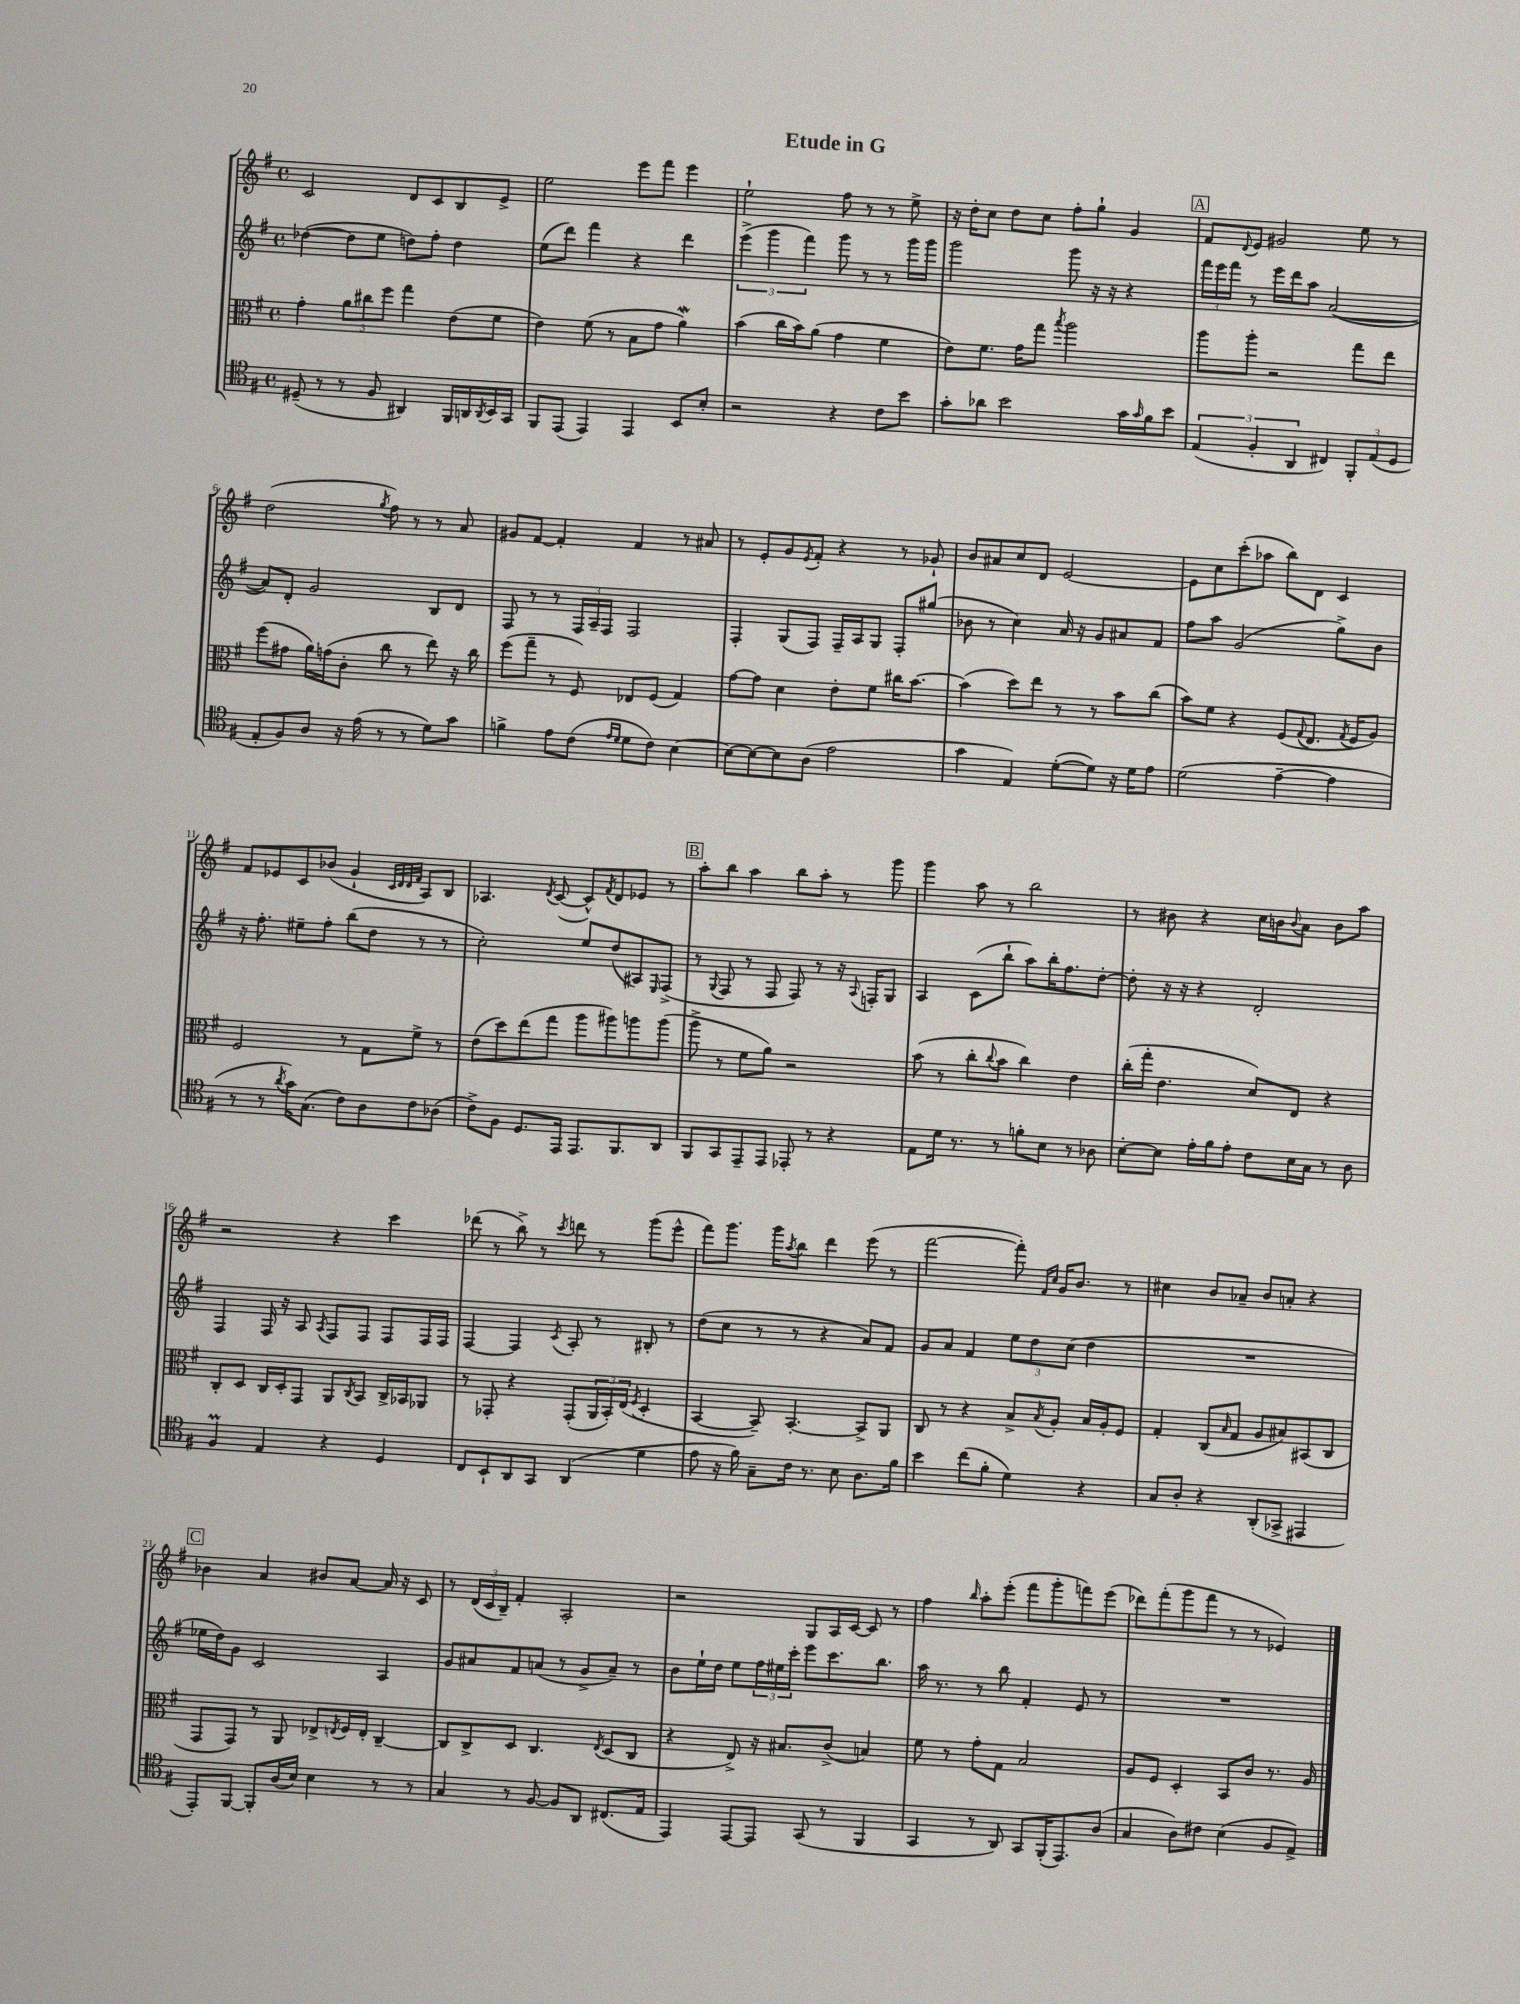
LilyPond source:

\header { title = "Etude in G" }
<<
\new StaffGroup <<
\new Staff = "s0" {
    \clef treble \key g \major \defaultTimeSignature \time 4/4
    c'2 d'8 c'8 b8 e'8-> |
    e''2 e'''8 fis'''8 e'''4 |
    e''2-! fis''8 r8 r8 e''8-> |
    r16 d''16-. c''8 d''8 c''8 fis''8-. g''8-! g'4 |
    \mark \markup { \box "A" } fis'8 \appoggiatura { d'8 } e'8 gis'2 e''8 r8 |
    d''2( \acciaccatura { g''8 } fis''8) r8 r8 a'8 |
    gis'8 fis'8~ fis'4-. fis'4 r8 ais'8 |
    r8 e'8-. g'8 \acciaccatura { e'8 } fis'8-. r4 r8 ges'8-! |
    b'8 ais'8 c''8 d'8 e'2~ |
    e'8 c''8 c'''8-.( aes''8 b''8) d'8 c'4 |
    fis'8 ees'8 c'8 bes'8( g'4-! \grace { c'32 d'32 d'32 fis'32 } a8) b8 |
    aes4. \acciaccatura { d'8 } c'8~( c'8-^) \acciaccatura { fis'8 } d'8 ees'8 r8 |
    \mark \markup { \box "B" } a''8-. b''8 a''4 b''8 a''8-. r8 g'''8 |
    g'''4 a''8 r8 b''2 |
    r8 bis'8 r4 c''16 b'16 \appoggiatura { b'8 } a'8 b'8 a''8 |
    r2 r4 c'''4 |
    des'''8( r8 b''8->) r8 \acciaccatura { c'''8 } d'''8 r8 g'''8( e'''8-^ |
    fis'''8) g'''8. g'''16 \acciaccatura { a''8 } b''8 d'''4 e'''8( r8 |
    fis'''2~ fis'''8-.) \grace { fis'16 c''16 } g'16 b'8. r8 |
    cis''4 b'8 aes'8-- b'8 a'8-. r4 |
    \mark \markup { \box "C" } bes'4 a'4 bis'8 a'8~ a'16 r16 c'8 |
    r8 \tuplet 3/2 { d'16( c'16 b16--) } fis'4-. a2-. |
    r2 g8 a16 c'16~ c'8 r8 |
    fis''4 \grace { b''16 } a''8-. e'''8-.( fis'''8 g'''8-. f'''8) e'''8( |
    des'''8) fis'''8-.( g'''8 fis'''8 r8 r8 ees'4) \bar "|." |
}
\new Staff = "s1" {
    \clef treble \key g \major \defaultTimeSignature \time 4/4
    des''4~( des''8 e''8 d''8) fis''8-. d''4 |
    e''8( d'''8) fis'''4 r4 d'''4 |
    \tuplet 3/2 { e'''4->( g'''4 fis'''4) } g'''8 r8 r8 g'''16 g'''16 |
    g'''2 g'''8 r16 r16 r4 |
    \mark \markup { \box "A" } \tuplet 3/2 { fis'''16 e'''16 fis'''16 } r8 e'''16 d'''16 a''8 a'2~( |
    a'8) d'8-. g'2 b8 d'8 |
    fis8 r8 r8 \tuplet 3/2 { fis16 a16-- fis16 } fis2 |
    fis4-. g8( fis8) fis16-- a16 g8 fis8-. gis''8( |
    bes'8 r8 c''4) a'16 r16 g'8 ais'8 fis'8 |
    fis''8 a''8 g'2( g''8->) b'8 |
    r16 fis''8.-. eis''8-- fis''8-. b''8( d''8 r8 r8 |
    c''2-.) e''8 d''8( ais8) \grace { e16 } fis8->( |
    \mark \markup { \box "B" } r8 \appoggiatura { g8 } fis8 r8 fis8 fis8) r8 r16 \appoggiatura { a8 } f16-. g8 |
    a4 c'8( b''8-! a''8) b''16-. fis''8. d''8~-. |
    d''8-. r16 r16 r4 d'2-. |
    fis4 fis16 r16 a8 \acciaccatura { a8 } fis8 fis8 fis8 fis16 fis16 |
    fis4~ fis4 \acciaccatura { c'8 } a8-. r8 bis8-. r8 |
    d''8( c''8 r8 r8 r4 a'8) fis'8 |
    g'8 a'8 fis'4 \tuplet 3/2 { e''8 d''8 c''8( } d''4 |
    R1 |
    \mark \markup { \box "C" } ees''16 d''16) g'8 c'2 a4 |
    g'8 ais'8 fis'8 a'8( r8 g'8-> a'8--) r8 |
    b'8 e''16-! d''16 e''8 \tuplet 3/2 { fis''16 eis''16 c'''16-. } e'''8 c'''8. b''8. |
    a''16 r8. r8 b''8 fis'4-. e'8 r8 |
    R1 \bar "|." |
}
\new Staff = "s2" {
    \clef alto \key g \major \defaultTimeSignature \time 4/4
    g'4-. \tuplet 3/2 { a'8 cis''8 fis''8 } g''4 e'8( fis'8 |
    e'4) fis'8( r8 b8 g'8 a'4\mordent) |
    b'4( c''16 b'16) a'8( g'4 fis'4 |
    e'8) fis'8. g'16 g''8 \acciaccatura { b''8 } a''2 |
    \mark \markup { \box "A" } a''8 a''8-. r2 g''8 e''8 |
    fis''8( gis'8 a'16) g'16( c'8-. c''8 r8 e''8) r16 c''16 |
    fis''8( g''8-- r8 fis8) ees8 fis8( g4) |
    g'8~ g'8 d'4 e'8-. fis'8 cis''16 b'8.~ |
    b'4( d''8) e''8 r8 r8 b'8 c''8( |
    b'8) fis'8 r4 fis8( \appoggiatura { g8 } e8. \acciaccatura { g8 } fis16 a8) |
    fis2 r8 g8 fis'8-> r8 |
    e'8( d''8) e''8( g''8 a''8 ais''8) a''8 a''8( |
    \mark \markup { \box "B" } a''8-> r8 fis'8 a'8) r2 |
    b'8( r8 c''8-. \appoggiatura { c''8 } b'8 c''4) e'4 |
    c''16-.( g''16-. e'4. d'8) e8 r4 |
    c8-. d8 c16 d16-. g,8 a,8 \acciaccatura { c8 } b,8 c16-> bes,16 aes,8 |
    r8 ges,8-. r4 ges,8-.( \tuplet 3/2 { a,16 b,16-.) e16( } \acciaccatura { fis8 } d4-. |
    b,4~ b,8--) b,4.~-. b,8-> a,8 |
    c8 r8 r4 b8-> \acciaccatura { b8 } a8-. b16 a16-. fis8 |
    g4-. c8( \grace { b16 } g8 a8 bis8) bis,8( c8 |
    \mark \markup { \box "C" } g,8 g,8) r8 a,8 ees8-> \acciaccatura { e8 } fis16 e16-. c4~-- |
    c8 c8-> d8 c4. \acciaccatura { e8 } d8( c8 |
    r4 e8->) r16 bis8. c'8->( b4) |
    fis'8 r8 g'8-. g8 b2 |
    a8 fis8 d4-. b,8 c'8 r8. a16 \bar "|." |
}
\new Staff = "s3" {
    \clef tenor \key g \major \defaultTimeSignature \time 4/4
    dis8--( r8 r8 fis8 ais,4) fis,16 a,16 \acciaccatura { a,8 } b,16 g,16 |
    fis,8 e,8( e,4) e,4 b,8 b8-. |
    r2 r4 c'8 b'8 |
    g'8-. aes'8 b'2 g'16 \grace { g'16 } fis'16 b'8 |
    \mark \markup { \box "A" } \tuplet 3/2 { e4( fis4-. a,4 } cis4) \tuplet 3/2 { fis,8-. e8( d8 } |
    e8-. fis8) a8 r16 e'16( r8 r8 d'8) g'8 |
    f'4-> e'8 c'8( \grace { e'16 d'16 } d'8 c'8) b4~ |
    b8~ b8~ b8 a8( e'2 |
    g'4 e4) d'8~-.( d'8) r16 d'16 e'8 |
    d'2( e'4~-- e'4 |
    r8 r8 \acciaccatura { a'8 } g'16) g8.( c'8) a8 c'8 aes8( |
    c'8->) fis8 d8. e,16 e,8. fis,8. a,8 |
    \mark \markup { \box "B" } fis,8 g,8 e,8-- e,8 ees,8-. r8 r4 |
    e8 d'16 r8. r8 f'8-. b8 r8 aes8 |
    b8~-. b8 e'16-. fis'16 e'8-. c'8 b16 g16 r8 a8 |
    fis4\prall e4 r4 d4 |
    c8 b,8-! a,8 g,8 a,4( d'4 |
    e'8 r16 fis'16) g8-- c'16 r8. b8 a8. fis'16 |
    b'4 c''8( fis'8-. d'4) r4 |
    g8 a8-. r4 a,8-.( ges,8-> eis,4 |
    \mark \markup { \box "C" } e,8-.) fis,8~ fis,8-. a16( b16) b4 r8 r8 |
    g4 r8 fis8~ fis8 a,8 cis8.( e16 |
    e,4) e,8~ e,8 g,8( r8 fis,4 |
    g,4 r8 a,8) g,8 fis,16-.( e,8.) a8( |
    g4 a8) cis'8 b4( fis8 e8->) \bar "|." |
}
>>
>>
